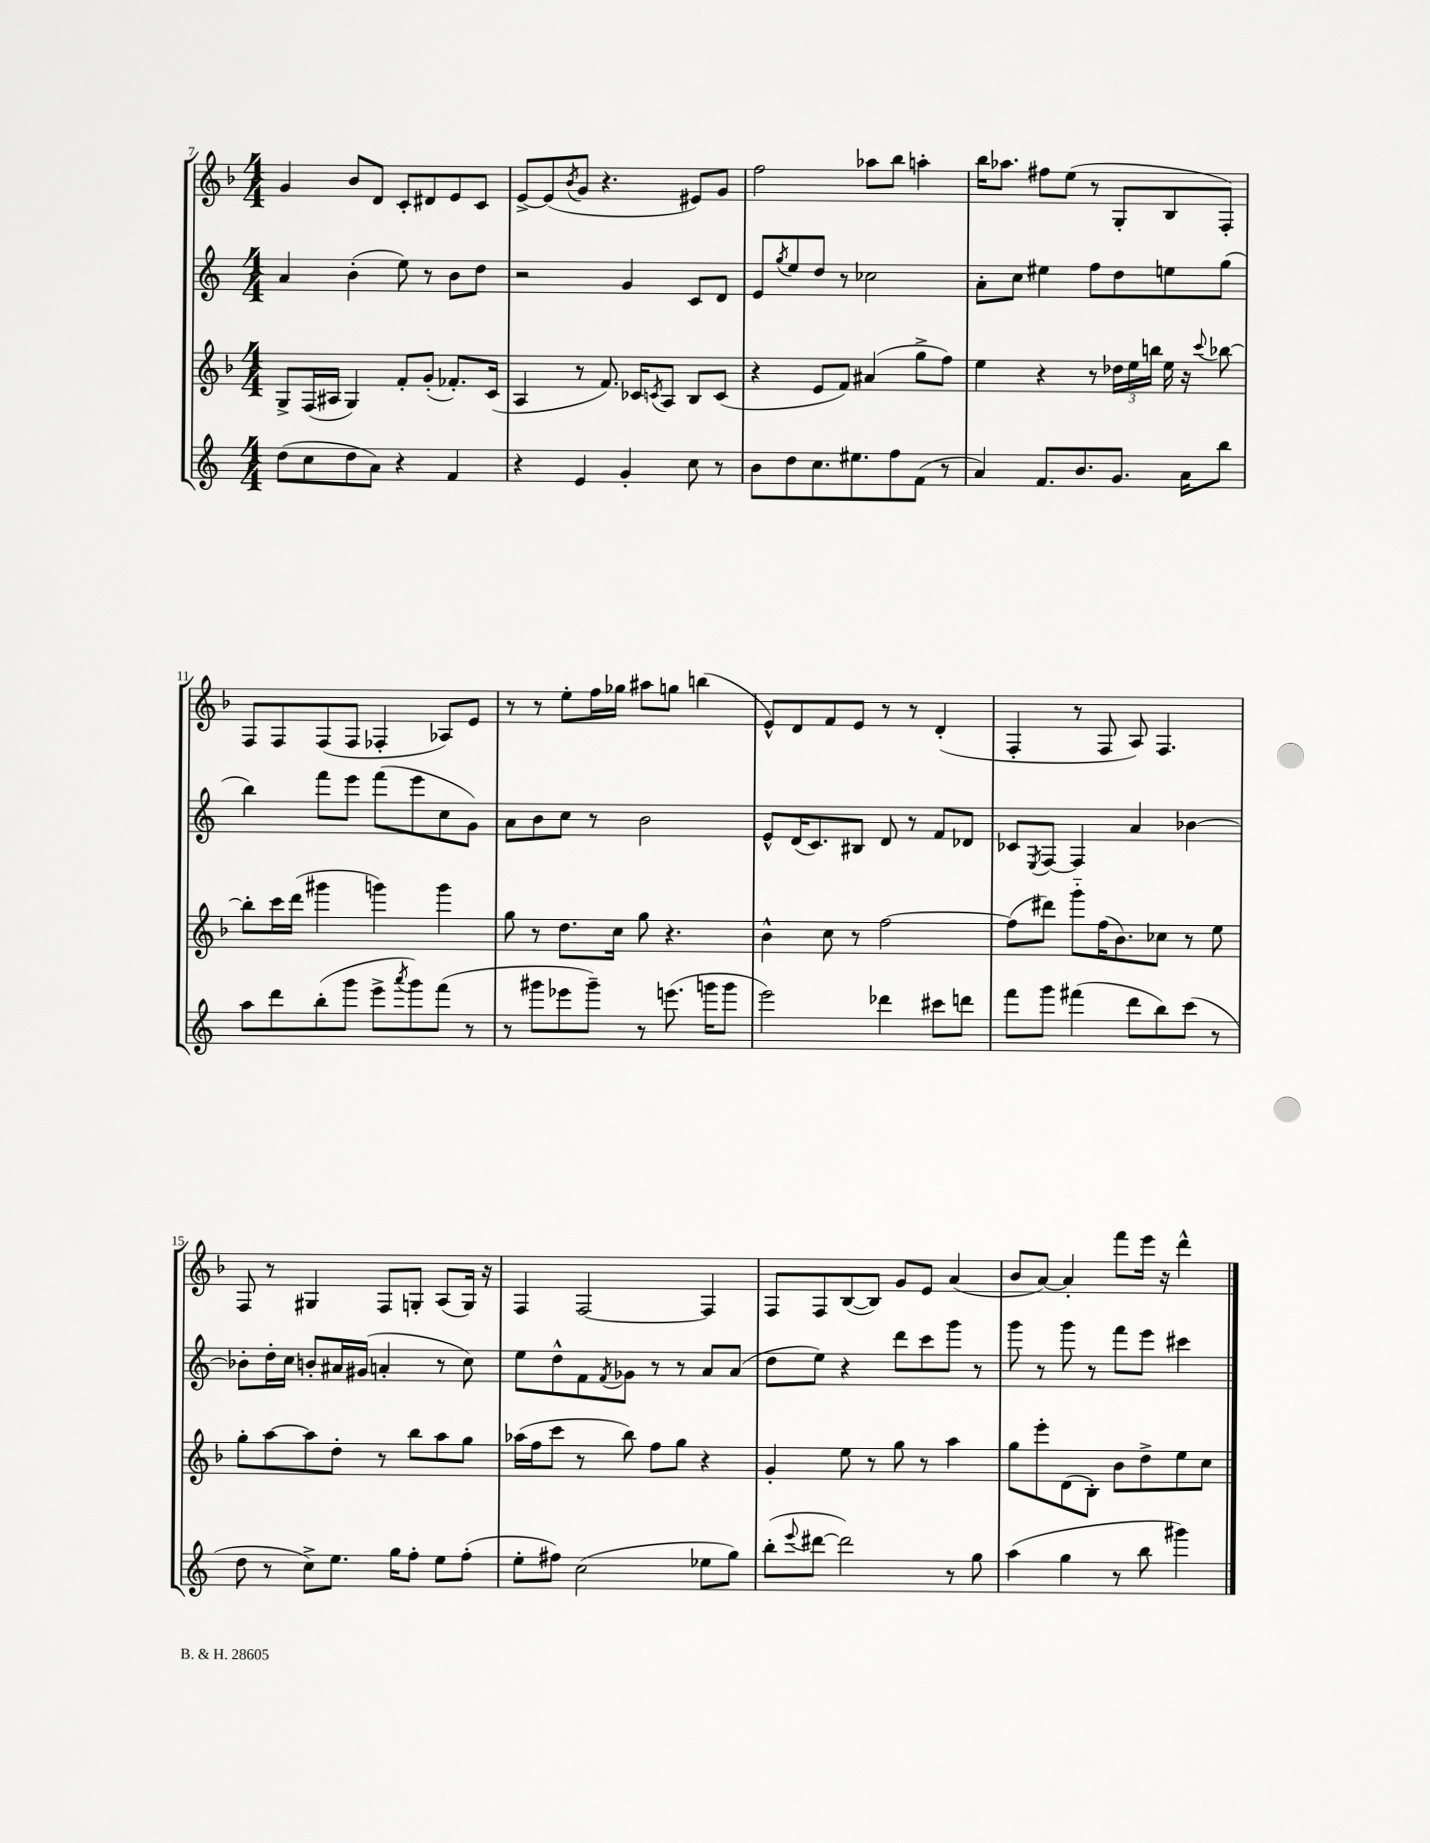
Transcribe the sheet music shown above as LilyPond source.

<<
\new StaffGroup <<
\new Staff = "s0" {
    \clef treble \key f \major \numericTimeSignature \time 4/4
    g'4 bes'8 d'8 c'8-. dis'8 e'8 c'8 |
    e'8~-> e'8( \acciaccatura { bes'8 } g'8 r4. eis'8) g'8 |
    f''2 aes''8 bes''8 a''4-. |
    bes''16 aes''8. fis''8 e''8( r8 g8-. bes8 f8-.) |
    f8 f8 f8( f8 fes4-. aes8) e'8 |
    r8 r8 e''8-. f''16 ges''16 ais''8 g''8 b''4( |
    e'8-^) d'8 f'8 e'8 r8 r8 d'4-.( |
    f4-. r8 f8 a8) f4. |
    f8 r8 gis4 f8 g8-. a8( g16) r16 |
    f4 f2~ f4 |
    f8 f8 bes8~( bes8) g'8 e'8 a'4( |
    bes'8 a'8~) a'4-. f'''8 e'''16 r16 d'''4-^ \bar "|." |
}
\new Staff = "s1" {
    \clef treble \key c \major \numericTimeSignature \time 4/4
    a'4 b'4-.( e''8) r8 b'8 d''8 |
    r2 g'4 c'8 d'8 |
    e'8 \acciaccatura { g''8 } e''8 d''8 r8 ces''2 |
    a'8-. c''8 eis''4 f''8 d''8 e''8 g''8( |
    b''4) f'''8 e'''8 f'''8( e'''8 c''8 g'8) |
    a'8 b'8 c''8 r8 b'2 |
    e'8-^ d'16( c'8.) bis8 d'8 r8 f'8 des'8 |
    ces'8 \acciaccatura { e8 } f8~ f4 a'4 bes'4~ |
    bes'8-. d''16-. c''16 b'8-. ais'16 gis'16( a'4-. r8 c''8) |
    e''8 d''8-^ f'8 \acciaccatura { f'8 } ges'8 r8 r8 a'8 a'8( |
    d''8 e''8) r4 d'''8 c'''8 g'''8 r8 |
    g'''8 r8 g'''8 r8 f'''8 e'''8 cis'''4 \bar "|." |
}
\new Staff = "s2" {
    \clef treble \key f \major \numericTimeSignature \time 4/4
    g8-> f16( ais16 g4) f'8-. g'8-.( fes'8.-.) c'16( |
    a4 r8 f'8.) ces'16 \acciaccatura { c'8 } a8 bes8 c'8( |
    r4 e'8 f'8) ais'4( g''8-> f''8) |
    e''4 r4 r8 \tuplet 3/2 { des''16 e''16 b''16 } e''16 r16 \appoggiatura { c'''8 } bes''8~ |
    bes''8-. c'''16 d'''16( gis'''4 g'''4) g'''4 |
    g''8 r8 d''8. c''16 g''8 r4. |
    bes'4-^ c''8 r8 f''2~ |
    f''8( dis'''8) g'''8-_ f''16( bes'8.) ces''8 r8 e''8 |
    g''8-. a''8~ a''8 d''8-. r8 bes''8 a''8 g''8 |
    aes''16( f''16 c'''8 r8 bes''8) f''8 g''8 r4 |
    g'4-. e''8 r8 g''8 r8 a''4 |
    g''8 e'''8-. d'8( bes8-.) bes'8 d''8-> e''8 c''8 \bar "|." |
}
\new Staff = "s3" {
    \clef treble \key c \major \numericTimeSignature \time 4/4
    d''8( c''8 d''8 a'8) r4 f'4 |
    r4 e'4 g'4-. c''8 r8 |
    b'8 d''8 c''8. eis''8. f''8 f'8( r8 |
    a'4) f'8. b'8. g'8. a'16 b''8 |
    a''8 d'''8 b''8-.( g'''8 e'''8-> \acciaccatura { a'''8 } g'''8) f'''8( r8 |
    r8 gis'''8 ees'''8 gis'''8--) r8 e'''8.( g'''16 g'''8 |
    e'''2) des'''4 cis'''8 d'''8 |
    f'''8 g'''8 fis'''4( d'''8 b''8) c'''8( r8 |
    d''8 r8 c''8->) e''8. g''16 f''8-. e''8 f''8-.( |
    e''8-. fis''8) c''2( ees''8 g''8) |
    b''8-.( \appoggiatura { e'''8 } dis'''8~ dis'''2) r8 g''8 |
    a''4( g''4 r8 b''8 gis'''4) \bar "|." |
}
>>
>>
\layout { \context { \Score currentBarNumber = #7 } }
